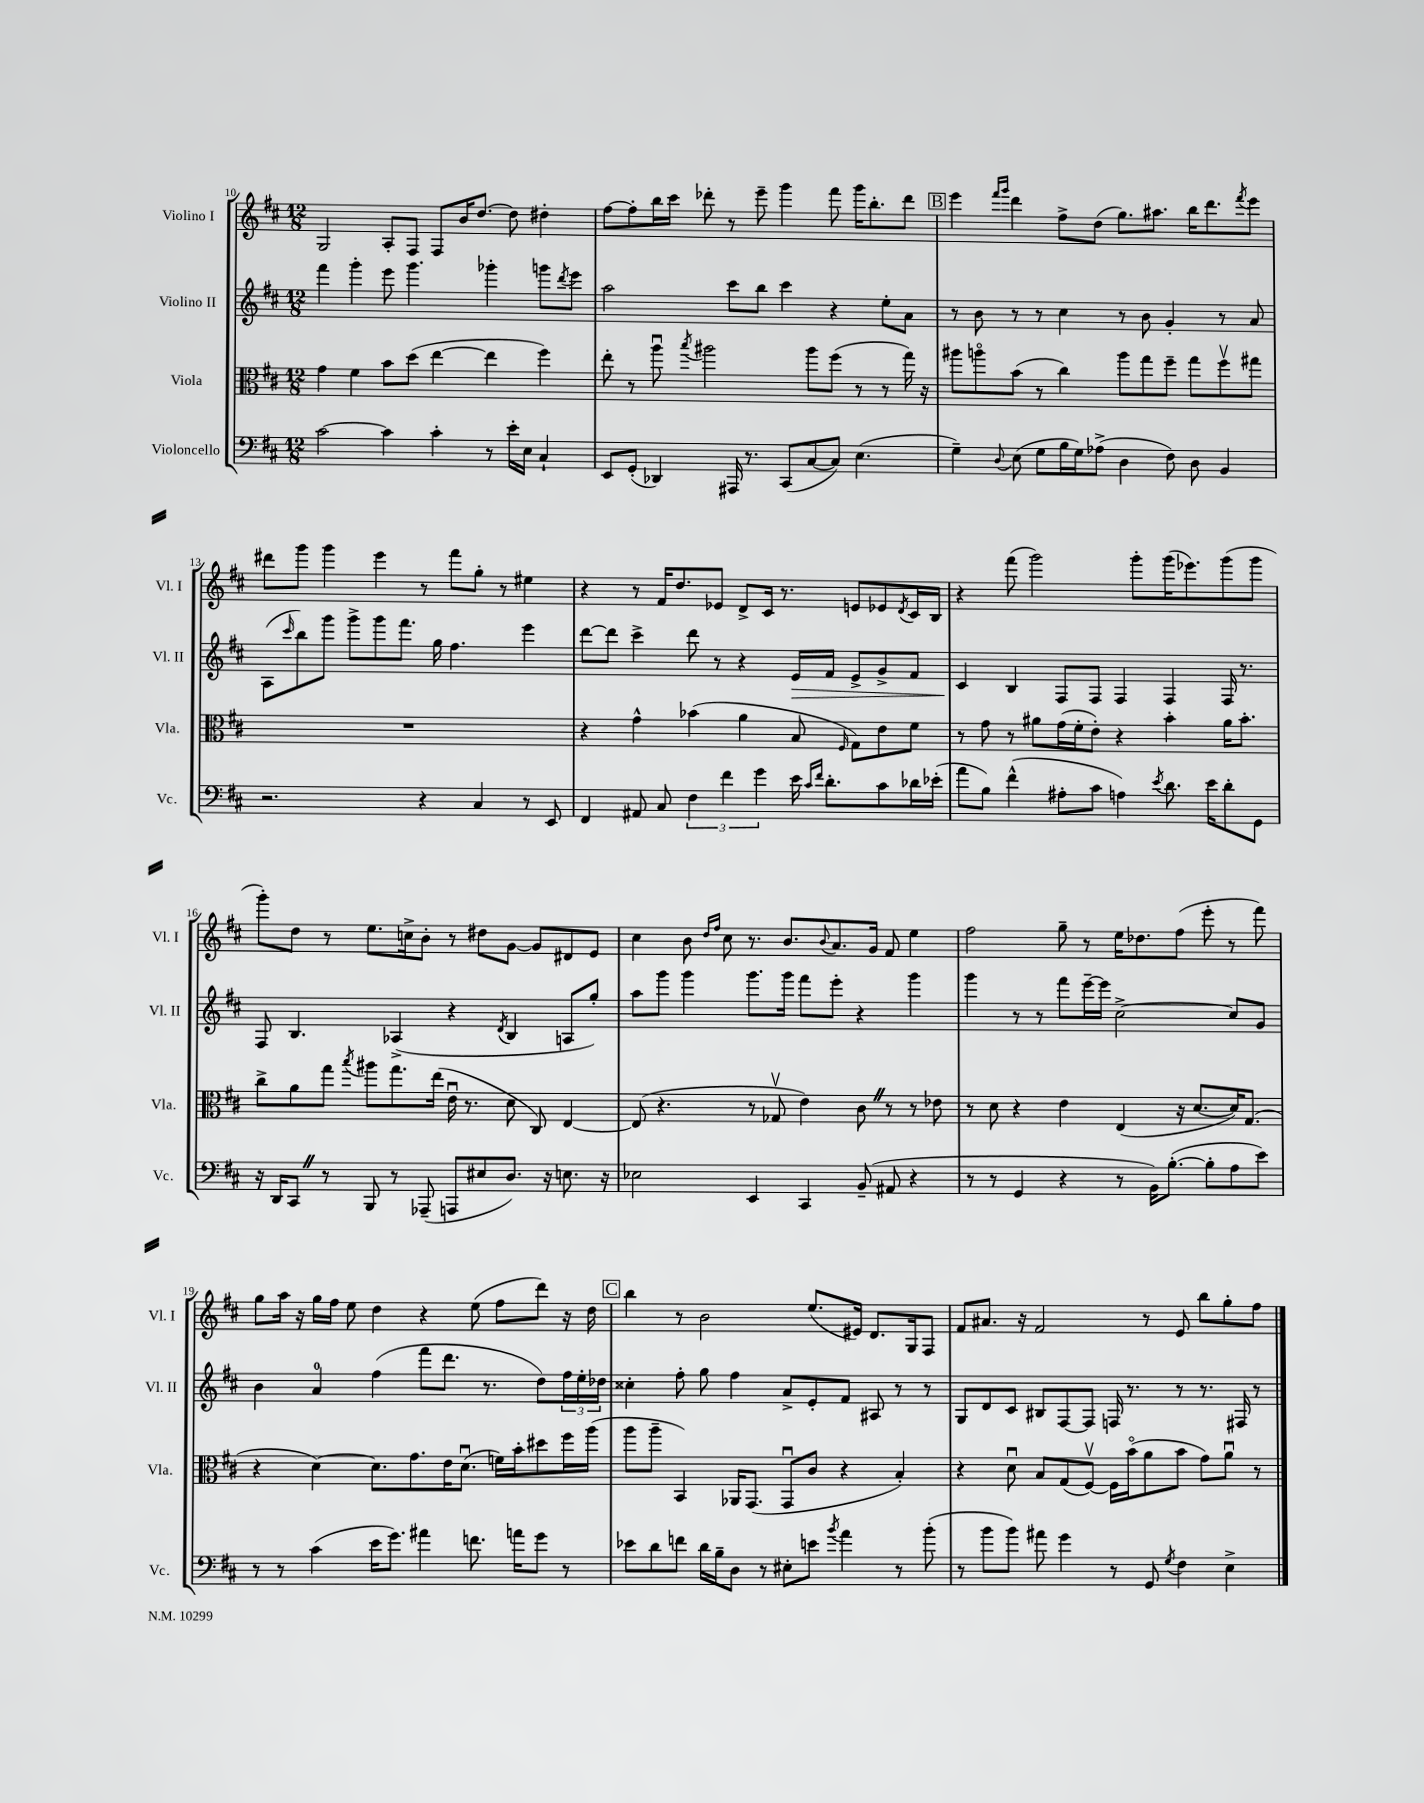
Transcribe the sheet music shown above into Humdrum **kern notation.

**kern	**kern	**kern	**kern
*staff4	*staff3	*staff2	*staff1
*clefF4	*clefC3	*clefG2	*clefG2
*k[f#c#]	*k[f#c#]	*k[f#c#]	*k[f#c#]
*M12/8	*M12/8	*M12/8	*M12/8
[2c#\	4g\	4fff#\	2G/
.	4f#\	4ggg'\	.
4c#\]	8b\L	8eee\	8A'/L
.	(8dd\J	4.ggg\	8F#/J
4c#'\	[4ee\	.	8F#/L
.	.	.	16b/K
.	.	.	[8.dd/J
8r	4ee\]	4ggg-'\	.
16e'\LL	.	.	8dd\]
16E\JJ	.	.	.
4C#`/	4ff#\)	8ggg\L	4dd#'\
.	.	8qddd/	.
.	.	8eee\J	.
=	=	=	=
8EE/L	8ee'\	2aa\	[8ff#\L
(8GG'/J	8r	.	8ff#'\]
4DD-/)	8aau\	.	16bb\L
.	.	.	16ccc#\JJ
.	8qbb/	.	.
.	2aa#\	.	8ddd-'\
16AAA#/	.	8ccc#\L	8r
8.r	.	.	.
.	.	8bb\J	8eee~\
(8CC#/L	.	4ccc#\	4ggg\
[8C#/	8aa#\L	.	.
8C#/]J)	(8ff#\J	4r	8fff#\
(4.E\	8r	.	16ggg\LK
.	.	.	8.bb'\
.	8r	8ee'\L	.
.	16gg\)	8a\J	8ddd-\J
.	16r	.	.
=	=	=	=
4G~\)	8aa#\L	8r	4eee\
.	8aao\	8b\	.
.	.	.	16qqfff#/LL
8qqD/	.	.	16qqggg/JJ
(8E\	(8b\J	8r	4ddd\
8G\L	8r	8r	.
16B\L	4cc#\)	4cc#\	8ff#^\L
16G\J)	.	.	.
(8A-^\J	.	.	(8dd\J
4D\	8aa\L	8r	8.gg\L)
.	8gg\	8b\	.
.	.	.	8.aa#\J
8F#\)	8ff#~\J	4g'/	.
8D\	8gg\L	.	16bb\LK
.	.	.	8.ddd\
4BB/	8ff#v\	8r	.
.	.	.	8qfff#/
.	8gg#\J	8a/	8eee\J
=	=	=	=
2.r	1.r	(8A\L	8ddd#\L
.	.	16qqccc#/	.
.	.	8bb\)	8ggg\J
.	.	8ggg\J	4ggg\
.	.	8ggg^\L	.
.	.	8ggg\	4eee\
.	.	8.fff#\J	.
4r	.	.	8r
.	.	16gg\	.
.	.	4.ff#\	8fff#\L
4C#/	.	.	8gg'\J
.	.	.	8r
8r	.	4eee\	4ee#\
8EE/	.	.	.
=	=	=	=
4FF#/	4r	[8ddd\L	4r
.	.	8ddd\]J	.
8AA#/	4g^^\	4ccc#^\	8r
8C#/	.	.	16f#/LK
.	.	.	8.dd/
6F#\	(4b-\	8ddd\	.
.	.	8r	8e-/J
6f#\	.	.	.
.	4a\	4r	8d^/L
6g\	.	.	.
.	.	.	16c#/Jk
.	.	.	8.r
16e\	8B/	16e/LL	.
16qqc#/LL	.	.	.
16qqf#/JJ	.	.	.
8.d'\L	.	16f#/JJ	.
.	16qqF#/	.	.
.	8G\L)	8e^/L	8e/L
8c#\	8e\	8g^/	8e-/
.	.	.	8qd/
16d-\L	8f#\J	8f#/J	16c#/L
(16e-'\JJ	.	.	16B/JJ
=	=	=	=
8a\L	8r	4c#/	4r
8B\J)	8g\	.	.
(4f#^^\	8r	4B/	(8fff#\
.	8a#\L	.	2ggg\)
8A#'\L	(16g\L	8F#/L	.
.	16f#'\J	.	.
8c#\J	8e'\J)	8F#/J	.
4A\)	4r	4F#/	.
.	.	.	8ggg'\L
8qe/	.	.	.
8.d\	4b'\	4F#/	(16ggg\K
.	.	.	8.eee-\)
16e\LK	.	.	.
8d'\	16a#\LK	16F#/	(8ggg\
.	8.b'\J	8.r	.
8GG\J	.	.	8ggg\J
=	=	=	=
16r	8cc#^\L	8F#/	8ggg'\L)
16DD/LK	.	.	.
8CC#/J	8a\	4.B/	8dd\J
8r	8gg\J	.	8r
.	8qbb/	.	.
8BBB/	8aa#\L	.	8.ee\L
8r	8.gg\	(4A-^/	.
.	.	.	16cc^\k
(8AAA-~/	.	.	8b'\J
.	(16ee\Jk	.	.
8AAA/L	16eu\	4r	8r
.	8.r	.	.
8E#/	.	.	8dd#\L
.	.	8qd/	.
8.D/J)	8d\	4B/	[8g\J
.	8C#/)	.	8g/]L
16r	.	.	.
8.E\	[4E/	8A/L	8d#/
.	.	8gg'/J)	8e/J
16r	.	.	.
=	=	=	=
2E-\	(8E/]	8aa\L	4cc#\
.	4.r	8ggg\J	.
.	.	4ggg\	8b\
.	.	.	16qqdd/LL
.	.	.	16qqff#/JJ
.	.	.	8cc#\
4EE/	8r	8.ggg\L	8.r
.	8G-v/	.	.
.	.	16ggg\Jk	8.b/L
4CC#/	4e\)	8fff#\L	.
.	.	.	8qqb/
.	.	8eee'\J	8.a/
(8BB~/	8c#\	4r	.
.	.	.	16g/Jk
8AA#/	8r	.	8f#/
4r	8r	4ggg\	4ee\
.	8e-\	.	.
=	=	=	=
8r	8r	4ggg\	2ff#\
8r	8d\	.	.
4GG/	4r	8r	.
.	.	8r	.
4r	4e\	8fff#\L	8gg~\
.	.	[16eee~\L	8r
.	.	16eee\]JJ	.
8r	(4E/	[2cc#^\	16ee\LK
.	.	.	8.dd-\
16BB\LK)	.	.	.
([8.B'\J	.	.	.
.	16r	.	(8ff#\J
.	[8.d/L	.	.
8B'\]L	.	.	8eee'\
8A\	16d/]K)	8cc#/]L	8r
.	(8.G/J	.	.
8e\J)	.	8g/J	8fff#\)
=	=	=	=
8r	4r	4b\	8gg\L
8r	.	.	16aa\Jk
.	.	.	16r
(4c#\	[4d\)	4a/	16gg\LL
.	.	.	16ff#\JJ
.	.	.	8ee\
16e\LK	8.d\]L	(4ff#\	4dd\
8.g\J)	.	.	.
.	8.g\	.	.
4a#\	.	8fff#\L	4r
.	16e\K	8.ddd\J	.
.	(8.du\J	.	.
8.f\	.	.	(8ee\
.	.	8.r	.
.	16f\LL)	.	8ff#\L
16a\LK	16b'\J	.	.
8g\J	8dd#\	8dd\L)	8ddd\J)
8r	16ff#\L	24ff#\L	16r
.	.	24ee'\	.
.	(16aa\JJ	.	16dd\
.	.	24dd-\JJ	.
=	=	=	=
8e-\L	8aa\L	4cc##'\	4bb\
8d\	8aa~\J	.	.
8f\J	4BB/)	8ff#'\	8r
16d\LL	.	8gg\	2b\
16B~\J	.	.	.
8D\J	16AA-/LK	4ff#\	.
.	(8.GG/J	.	.
8r	.	.	.
8E#'\L	8GGu/L	8a^/L	.
8e\J	8c#/J	8e'/	(8.ee/L
8qb/	.	.	.
4a\	4r	8f#/J	.
.	.	.	16e#/Jk)
.	.	8A#/	8.d/L
8r	4B'/)	8r	.
.	.	.	16G/k
(8b'\	.	8r	8F#/J
=	=	=	=
8r	4r	8G/L	8f#/L
8b\L	.	8d/	8.a#/J
8b\J)	8du\	8c#/J	.
.	.	.	16r
8a#\	8B/L	8B#/L	2f#/
4g\	(8G/	[8F#/	.
.	[8F#v/J)	8F#/]J	.
8r	16F#\]LL	16F/	.
.	(16bo\J	8.r	.
8GG/	8a\	.	8r
8qG/	.	.	.
4F#\	8b\J	8r	8e/
.	8g\L)	8.r	8bb\L
4E^\	8au\J	.	8gg'\
.	.	16F#/	.
.	8r	8r	8ff#\J
==	==	==	==
*-	*-	*-	*-
